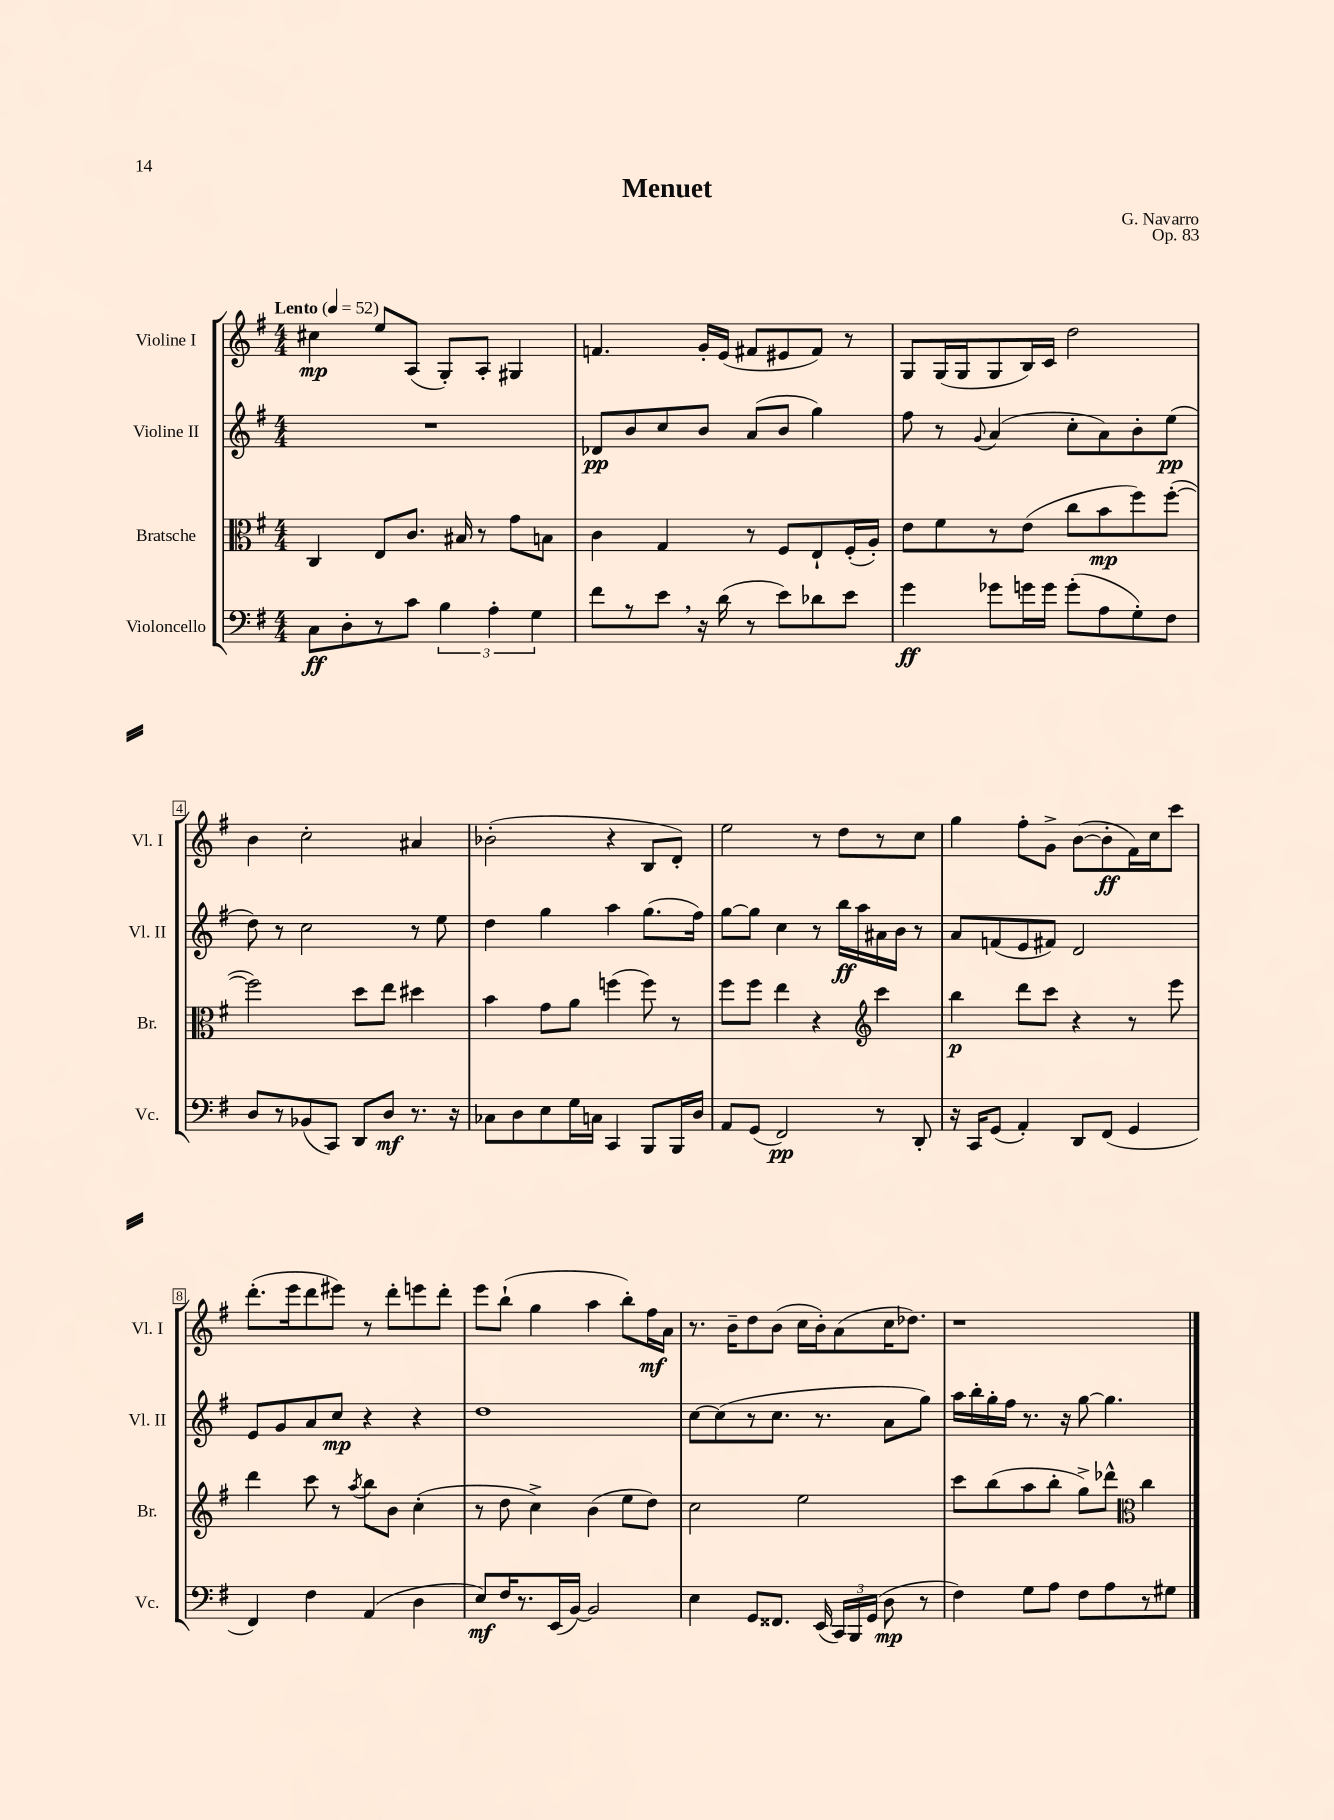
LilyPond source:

\header { title = "Menuet" composer = "G. Navarro" opus = "Op. 83" }
<<
\new StaffGroup <<
\new Staff = "s0" \with { instrumentName = "Violine I" shortInstrumentName = "Vl. I" } {
    \clef treble \key g \major \numericTimeSignature \time 4/4 \tempo "Lento" 4 = 52
    \autoBeamOff cis''4\mp e''8[ a8]( g8[-.) a8]-. gis4 |
    f'4. g'16[-. e'16]( fis'8[ eis'8 fis'8]) r8 |
    g8[ g16( g16 g8 b16) c'16] d''2 |
    b'4 c''2-. ais'4 |
    bes'2-.( r4 b8[ d'8]-.) |
    e''2 r8 d''8[ r8 c''8] |
    g''4 fis''8[-. g'8]-> b'8[~( b'8-.\ff fis'16) c''16 c'''8] |
    d'''8.[-.( e'''16 d'''8 eis'''8]) r8 d'''8[-. e'''8 d'''8]-. |
    e'''8[ b''8]-!( g''4 a''4 b''8[-.) fis''16\mf a'16] |
    r8. b'16[-- d''8 b'8]( c''16[ b'16-.) a'8( c''16 des''8.]) |
    r1 \bar "|." |
}
\new Staff = "s1" \with { instrumentName = "Violine II" shortInstrumentName = "Vl. II" } {
    \clef treble \key g \major \numericTimeSignature \time 4/4
    \autoBeamOff R1 |
    des'8[\pp b'8 c''8 b'8] a'8[( b'8] g''4) |
    fis''8 r8 \appoggiatura { g'8 } a'4( c''8[-. a'8) b'8-. e''8]\pp( |
    d''8) r8 c''2 r8 e''8 |
    d''4 g''4 a''4 g''8.[( fis''16]) |
    g''8[~ g''8] c''4 r8 b''16[\ff a''16 ais'16 b'16] r8 |
    a'8[ f'8( e'8 fis'8]) d'2 |
    e'8[ g'8 a'8 c''8]\mp r4 r4 |
    d''1 |
    c''8[~ c''8( r8 c''8.] r8. a'8[ g''8]) |
    a''16[ b''16-. g''16-. fis''16] r8. r16 g''8~ g''4. \bar "|." |
}
\new Staff = "s2" \with { instrumentName = "Bratsche" shortInstrumentName = "Br." } {
    \clef alto \key g \major \numericTimeSignature \time 4/4
    \autoBeamOff c4 e8[ c'8.] bis16 r8 g'8[ b8] |
    c'4 g4 r8 fis8[ e8-! fis16-.( a16]-.) |
    e'8[ fis'8 r8 e'8]( c''8[ b'8\mp fis''8) fis''8]~-.( |
    fis''2) d''8[ e''8] dis''4 |
    b'4 g'8[ a'8] f''4( f''8) r8 |
    fis''8[ fis''8] e''4 r4 \clef treble c'''4 |
    b''4\p d'''8[ c'''8] r4 r8 e'''8 |
    d'''4 c'''8 r8 \acciaccatura { a''8 } b''8[ b'8] c''4-.( |
    r8 d''8 c''4->) b'4( e''8[ d''8]) |
    c''2 e''2 |
    c'''8[ b''8( a''8 b''8]-. g''8[->) des'''8]-^ \clef alto c''4 \bar "|." |
}
\new Staff = "s3" \with { instrumentName = "Violoncello" shortInstrumentName = "Vc." } {
    \clef bass \key g \major \numericTimeSignature \time 4/4
    \autoBeamOff c8[\ff d8-. r8 c'8] \tuplet 3/2 { b4 a4-. g4 } |
    fis'8[ r8 e'8] \breathe r16 d'16( r8 e'8[) des'8 e'8] |
    g'4\ff ges'8[ g'16 g'16] g'8[-.( a8 g8-.) fis8] |
    d8[ r8 bes,8( c,8]) d,8[ d8]\mf r8. r16 |
    ces8[ d8 e8 g16 c16] c,4 b,,8[ b,,16 d16] |
    a,8[ g,8]( fis,2\pp) r8 d,8-. |
    r16 c,16[ g,8]( a,4-.) d,8[ fis,8]( g,4 |
    fis,4) fis4 a,4( d4 |
    e8[\mf) fis16 r8. e,16( b,16]~) b,2 |
    e4 g,8[ fisis,8.] e,16( \tuplet 3/2 { c,16[) b,,16 g,16]( } d8\mp r8 |
    fis4) g8[ a8] fis8[ a8 r8 gis8] \bar "|." |
}
>>
>>
\layout { \context { \Score \override BarNumber.stencil = #(make-stencil-boxer 0.1 0.3 ly:text-interface::print) } }
